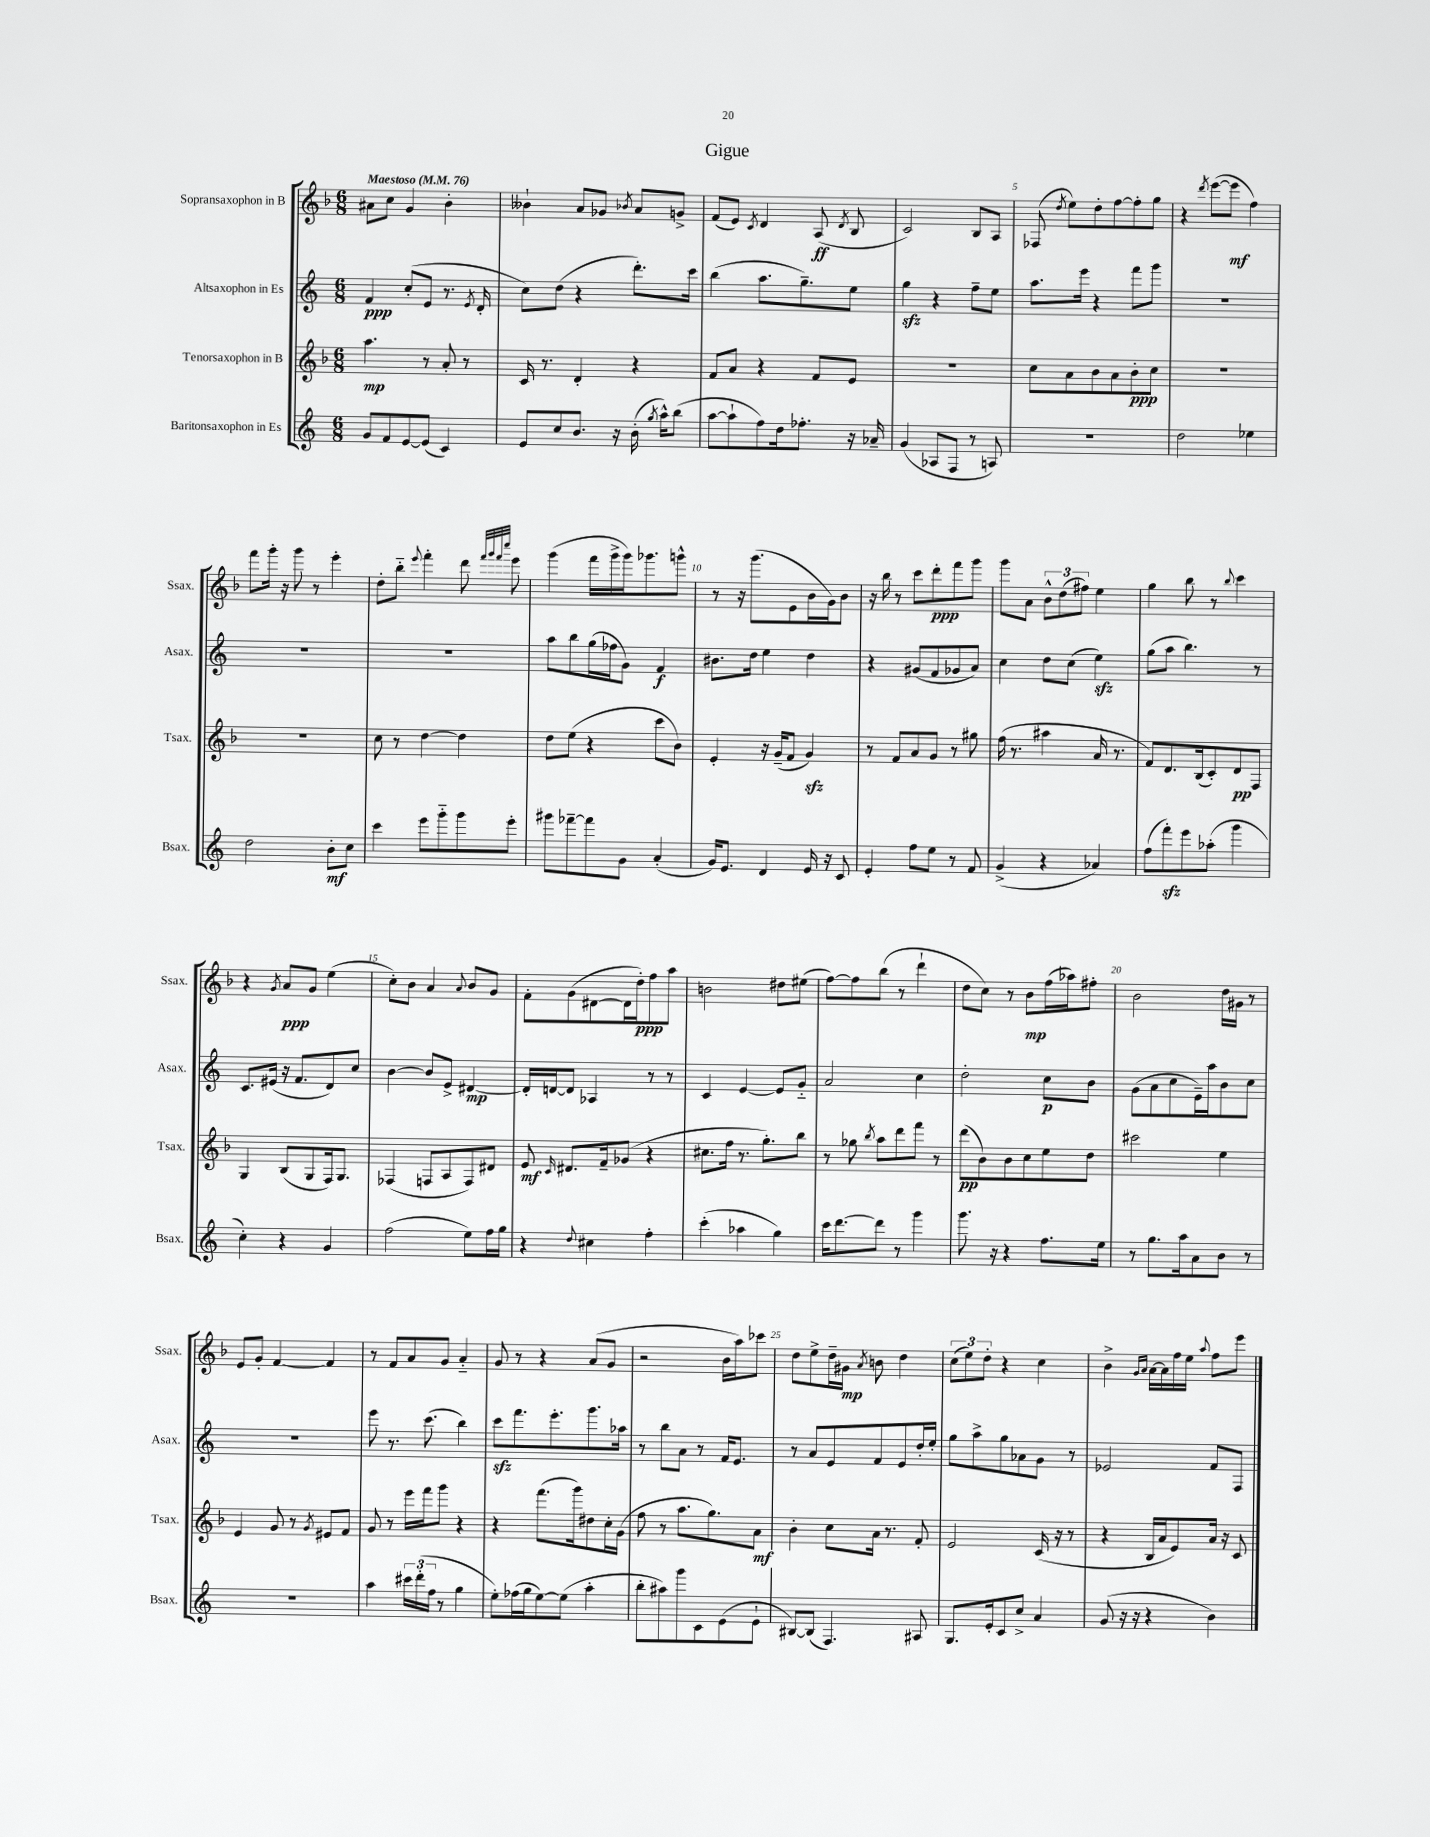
\header { title = "Gigue" }
<<
\new StaffGroup <<
\new Staff = "s0" \with { instrumentName = "Sopransaxophon in B" shortInstrumentName = "Ssax." } {
    \clef treble \key f \major \numericTimeSignature \time 6/8 \tempo "Maestoso" 4 = 76
    \autoBeamOff ais'8[ c''8] g'4 bes'4-. |
    beses'4-! a'8[ ges'8] \acciaccatura { bes'8 } a'8[ g'8]-> |
    f'8[( e'8]) \acciaccatura { c'8 } d'4 a8\ff( \acciaccatura { d'8 } bes8 |
    c'2) bes8[ a8] |
    fes8( \acciaccatura { d''8 } e''8[) d''8-. f''8~ f''8-. g''8] |
    r4 \acciaccatura { d'''8 } e'''8[~( e'''8]\mf f''4) |
    f'''8[ g'''16]-. r16 g'''8 r8 e'''4-. |
    d''8[-. bes''8]-_ \appoggiatura { e'''8 } f'''4-. d'''8 \grace { f'''32[ g'''32 f'''32 c''''32] } e'''8 |
    g'''4( f'''16[ g'''16-> g'''16) ges'''8. g'''8]-^ |
    r8 r16 g'''8.[( e'8 bes'16 g'16) bes'8] |
    r16 bes''16 r8 c'''8[ d'''8-.\ppp f'''8 g'''8] |
    g'''8[ a'8] \tuplet 3/2 { bes'8[-^ d''8( fis''8]) } e''4 |
    g''4 bes''8 r8 \appoggiatura { bes''8 } c'''4 |
    r4 \acciaccatura { g'8 } a'8[\ppp g'8] e''4( |
    c''8[-.) bes'8] a'4 \appoggiatura { a'8 } bes'8[ g'8] |
    f'8[-. g'8( dis'8~ dis'16 d''16-.\ppp) f''8 a''8] |
    b'2 dis''8[ eis''8]( |
    f''8[~) f''8 bes''8]( r8 d'''4-! |
    d''8[ c''8]) r8 bes'8[\mp f''16( aes''16) fis''8]-. |
    bes'2 d''16[ gis'16] r8 |
    e'8[ g'8]-. f'4~ f'4 |
    r8 f'8[ a'8 g'8] a'4-_ |
    g'8 r8 r4 a'8[( g'8] |
    r2 bes'16[ a''16) ces'''8] |
    d''8[ e''8-> d''16-- gis'16]\mp \acciaccatura { a'8 } b'8 d''4 |
    \tuplet 3/2 { c''8[( e''8) d''8]-. } r4 c''4 |
    bes'4-> \grace { g'16[ a'16] } a'16[~ a'16 f''16 e''16] \appoggiatura { a''8 } f''8[ e'''8] \bar "|." |
}
\new Staff = "s1" \with { instrumentName = "Altsaxophon in Es" shortInstrumentName = "Asax." } {
    \clef treble \key c \major \numericTimeSignature \time 6/8
    \autoBeamOff f'4\ppp c''8[-.( e'8] r8. \acciaccatura { e'8 } d'16-. |
    c''8[) d''8]( r4 d'''8.[-.) c'''16] |
    b''4( a''8.[ g''8.--) e''8] |
    g''4\sfz r4 f''8[-- e''8] |
    a''8.[ e'''16] r4 f'''8[ g'''8] |
    R2. |
    R2. |
    R2. |
    a''8[ b''8 g''16( fes''16 g'8]) f'4\f |
    bis'8.[ d''16] e''4 d''4 |
    r4 gis'8[( f'8 ges'8 a'8]) |
    c''4 d''8[ c''8]( e''4\sfz) |
    g''8[( a''8] b''4.) r8 |
    c'8.[ eis'16]( r16 f'8.[ d'8) c''8] |
    b'4~ b'8[ e'8]-> dis'4~\mp |
    dis'16[-. d'16~ d'8] aes4 r8 r8 |
    c'4 e'4~ e'8[ g'8]-_ |
    a'2 c''4 |
    d''2-. c''8[\p b'8] |
    g'8[( a'8 c''8 e'16--) a''16 b'8 c''8] |
    R2. |
    e'''8 r8. c'''8.( b''4) |
    c'''8[\sfz f'''8. e'''8.-. g'''8. aes''16] |
    r8 b''8[ a'8] r8 f'16[ e'8.] |
    r8 a'8[ e'8 f'8 e'8 d''16-. e''16]-. |
    g''8[ a''8-> g''8 aes'8 g'8] r8 |
    ees'2 f'8[ f8] \bar "|." |
}
\new Staff = "s2" \with { instrumentName = "Tenorsaxophon in B" shortInstrumentName = "Tsax." } {
    \clef treble \key f \major \numericTimeSignature \time 6/8
    \autoBeamOff a''4.\mp r8 a'8-. r8 |
    c'16 r8. d'4-. r4 |
    f'8[ a'8] r4 f'8[ e'8] |
    R2. |
    c''8[ a'8 bes'8 a'8 bes'8-.\ppp c''8] |
    R2. |
    R2. |
    c''8 r8 d''4~ d''4 |
    d''8[ e''8]( r4 c'''8[ bes'8]) |
    e'4-. r16 g'16[--( f'8] g'4\sfz) |
    r8 f'8[ a'8 g'8] r8 gis''8 |
    f''16( r8. ais''4 a'16 r8. |
    f'8[) d'8. bes16( c'8-.) d'8\pp f8] |
    g4 bes8[( g8 f16) g8.] |
    fes4( f8[ a8 f8) dis'8] |
    e'8\mf \grace { c'16 } dis'8.[ f'16-- ges'8]( r4 |
    cis''8.[ f''16] r8. g''8.[-.) bes''8] |
    r8 ges''8 \acciaccatura { bes''8 } a''8[ d'''8 f'''8] r8 |
    d'''8[\pp( bes'8) bes'8 c''8 e''8 d''8] |
    cis'''2 e''4 |
    e'4 g'8 r8 \acciaccatura { g'8 } eis'8[ f'8] |
    g'8 r8 e'''16[ f'''16 g'''8] r4 |
    r4 f'''8.[( g'''16) dis''8 c''16-. g'16]( |
    f''8 r8 a''8.[ g''8.) a'8]\mf |
    bes'4-. c''8[ a'16] r8. f'8-. |
    e'2 c'16( r16 r8 |
    r4 bes16[ a'16 e'8) a'16] r16 c'8 \bar "|." |
}
\new Staff = "s3" \with { instrumentName = "Baritonsaxophon in Es" shortInstrumentName = "Bsax." } {
    \clef treble \key c \major \numericTimeSignature \time 6/8
    \autoBeamOff g'8[ f'8 e'8~ e'8]( c'4) |
    e'8[ c''8 b'8.] r16 b'16-.( \acciaccatura { g''8 } a''16[-^) b''8]( |
    a''8[~ a''8-! f''8) d''16 fes''8.]-. r16 aes'16-- |
    g'4( aes8[ f8] r8 a8) |
    R2. |
    d''2 ees''4 |
    d''2 b'8[-.\mf c''8] |
    c'''4 e'''8[ g'''8-_ g'''8 e'''8]-. |
    gis'''8[ fes'''8~-- fes'''8 g'8] a'4-.( |
    g'16[) e'8.] d'4 e'16 r16 c'8 |
    e'4-. f''8[ e''8] r8 f'8 |
    g'4->( r4 aes'4) |
    f''8[( f'''8-.\sfz) e'''8 aes''8]-.( g'''4 |
    c''4-.) r4 g'4 |
    f''2( e''8[) f''16 g''16] |
    r4 \appoggiatura { d''8 } cis''4 f''4-. |
    c'''4-.( aes''4 g''4) |
    c'''16[ d'''8.~ d'''8] r8 g'''4 |
    g'''8. r16 r4 f''8.[ e''16] |
    r8 g''8.[ a''16 a'8 b'8] r8 |
    R2. |
    a''4 \tuplet 3/2 { cis'''16[ d'''16-.( f''16] } r8 g''4 |
    e''8[-.) fes''16( g''16 e''8~) e''8]( a''4-. |
    b''8[-. ais''8) g'''8 c'8 e'8( e'8]-! |
    bis8[~) bis8]( f4.) ais8 |
    g8.[ e'16-. c'8 c''8]-> a'4 |
    g'8( r16 r16 r4 b'4) \bar "|." |
}
>>
>>
\layout { \context { \Score \override BarNumber.break-visibility = ##(#f #t #t) barNumberVisibility = #(every-nth-bar-number-visible 5) } }
